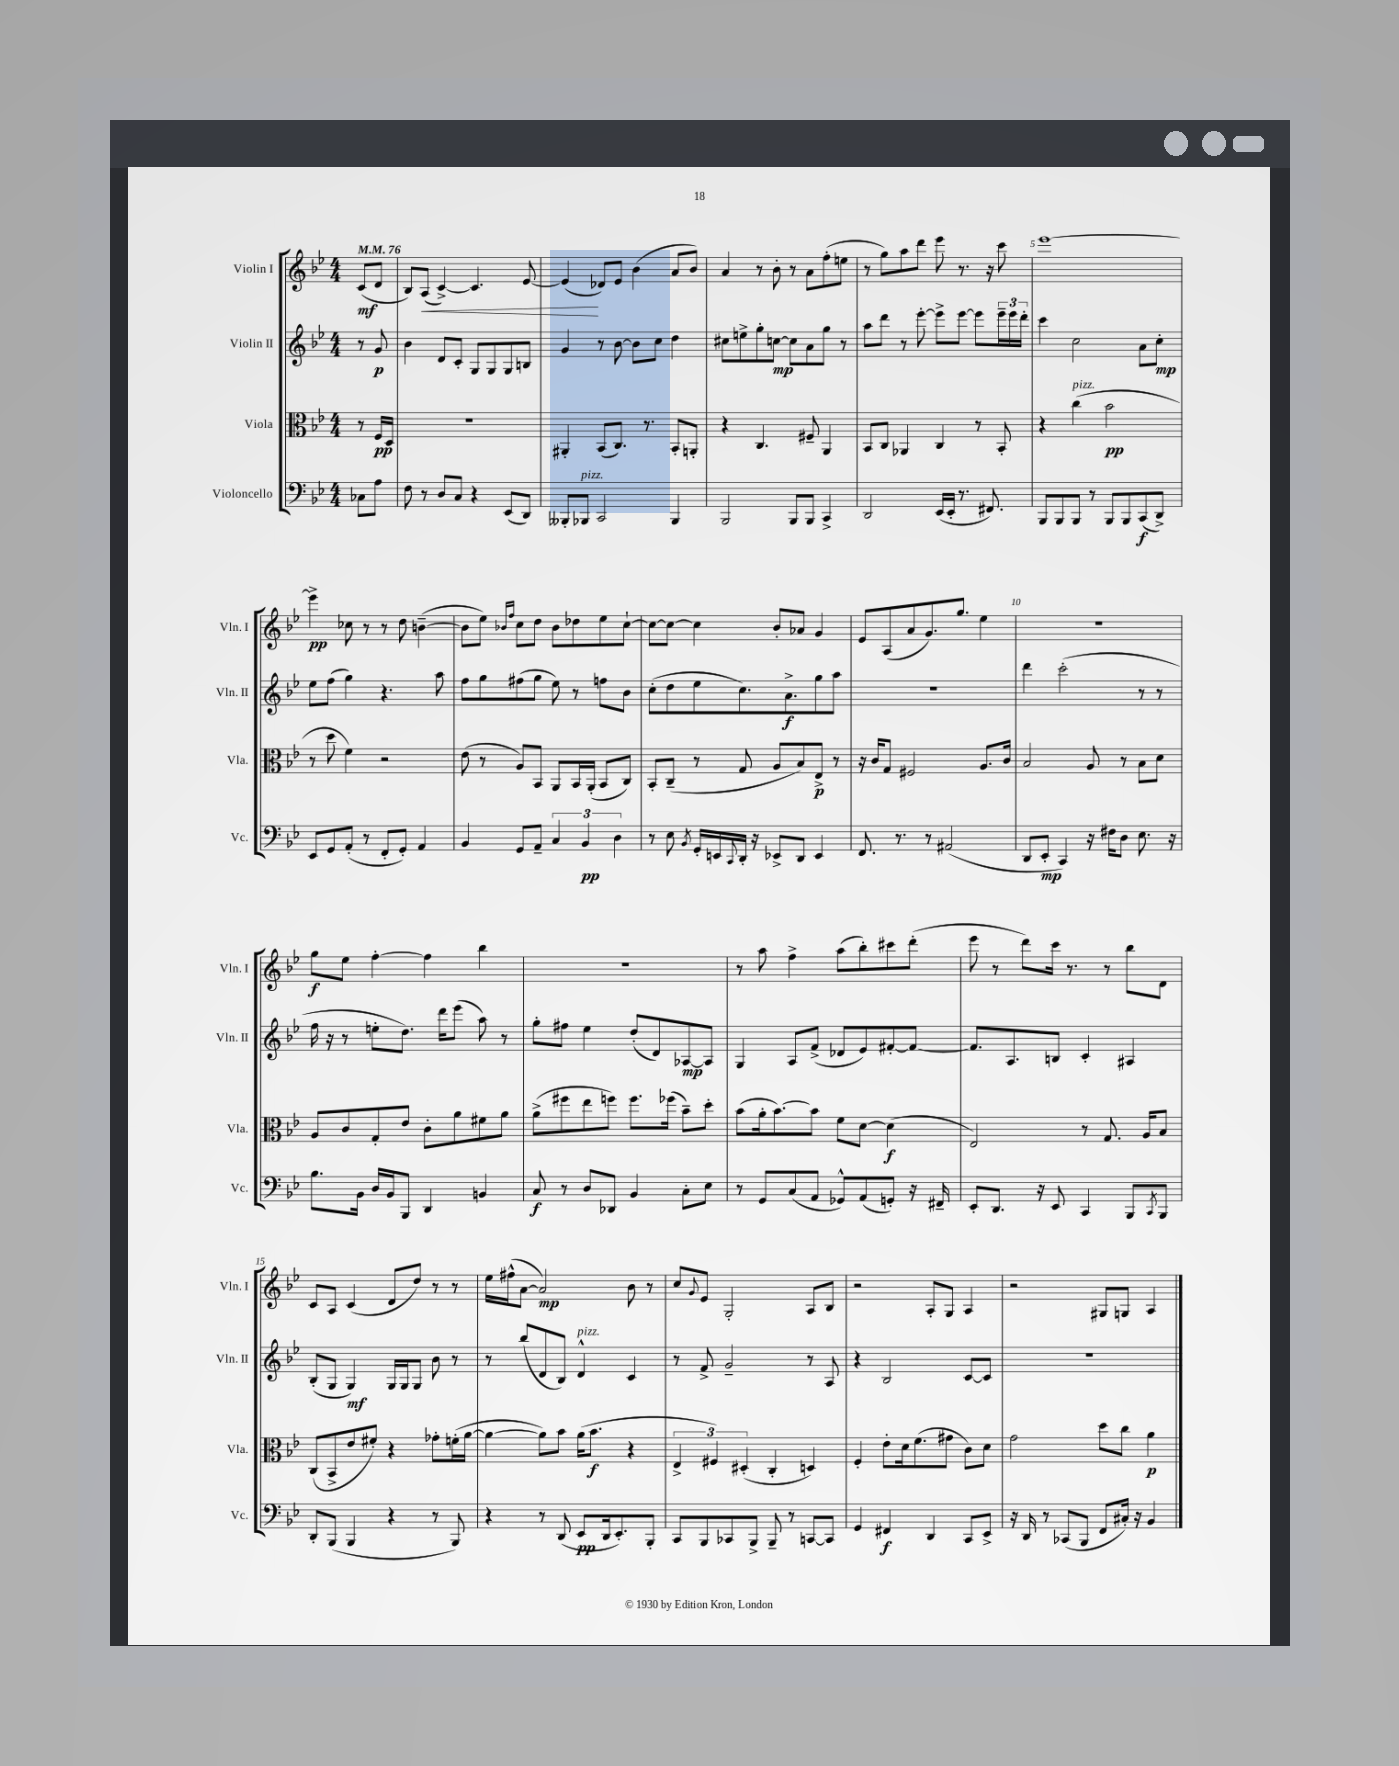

**kern	**dynam	**kern	**dynam	**kern	**dynam	**kern	**dynam
*part4	*part4	*part3	*part3	*part2	*part2	*part1	*part1
*staff4	*staff4	*staff3	*staff3	*staff2	*staff2	*staff1	*staff1
*I"Violoncello	*	*I"Viola	*	*I"Violin II	*	*I"Violin I	*
*I'Vc.	*	*I'Vla.	*	*I'Vln. II	*	*I'Vln. I	*
*clefF4	*	*clefC3	*	*clefG2	*	*clefG2	*
*k[b-e-]	*	*k[b-e-]	*	*k[b-e-]	*	*k[b-e-]	*
*M4/4	*	*M4/4	*	*M4/4	*	*M4/4	*
*MM76	*	*MM76	*	*MM76	*	*MM76	*
=	=	=	=	=	=	=	=
8C-X\L	.	8r	.	8r	.	(8c/L	mf
8A\J	.	16F/LL	pp	8g/	p	8d/J	.
.	.	16D/JJ	.	.	.	.	.
=1	=1	=1	=1	=1	=1	=1	=1
8F\	.	1r	.	4b-\	.	8B-/L)	.
!	!	!	!	!	!	!	!LO:HP:b
8r	.	.	.	.	.	(8A/J	<
8D/L	.	.	.	8d/L	.	[4c^/)	.
8C/J	.	.	.	8c'/J	.	.	.
4r	.	.	.	8G/L	.	4.c/]	.
.	.	.	.	8G/	.	.	.
(8EE-/L	.	.	.	8G/	.	.	.
8DD/J)	.	.	.	8Bn/J	.	[8e-/	.
=2	=2	=2	=2	=2	=2	=2	=2
8BBB--X'/L	.	4AA#X'/	.	4g/	.	(4e-/]	.
!LO:TX:a:i:t=pizz.	!	!	!	!	!	!	!
8BBB-X/J	.	.	.	.	.	.	.
2CC/	.	(8BB-/L	.	8r	.	8d-X/L)	[
.	.	8.C/J)	.	[8b-\	.	8e-/J	.
.	.	.	.	8b-\L]	.	(4b-\	.
.	.	8.r	.	.	.	.	.
.	.	.	.	8cc\J	.	.	.
4BBB-/	.	8BB-'/L	.	4dd\	.	8a/L	.
.	.	8AAn'/J	.	.	.	8b-/J)	.
=3	=3	=3	=3	=3	=3	=3	=3
2BBB-/	.	4r	.	8cc#X\L	.	4a/	.
.	.	.	.	8een^\	.	.	.
.	.	4.C/	.	8gg'\	.	8r	.
.	.	.	.	[8ccn\J	mp	8b-'\	.
8BBB-/L	.	.	.	8cc\L]	.	8r	.
8BBB-/J	.	8F#X~/	.	8a\	.	8a\L	.
4CC^/	.	4AA/	.	8gg\J	.	(8ff'\	.
.	.	.	.	8r	.	8een\J	.
=4	=4	=4	=4	=4	=4	=4	=4
2DD/	.	8BB-/L	.	8aa\L	.	8r	.
.	.	8C/J	.	8ddd\J	.	8gg\L)	.
.	.	4AA-X/	.	8r	.	8aa\	.
.	.	.	.	[8eee-'\	.	8ddd\J	.
(16EE-/LL	.	4C/	.	8eee-^\L]	.	8eee-\	.
16EE-'/JJ	.	.	.	.	.	.	.
8.r	.	.	.	[8eee-\J	.	8.r	.
.	.	8r	.	8eee-\L]	.	.	.
8.FF#X/)	.	.	.	.	.	16r	.
.	.	8BB-'/	.	24eee-~\L	.	8ccc\	.
.	.	.	.	24eee-\	.	.	.
.	.	.	.	24ddd'\JJ	.	.	.
=5	=5	=5	=5	=5	=5	=5	=5
8BBB-/L	.	4r	.	4ccc\	.	[1eee-	.
8BBB-/	.	.	.	.	.	.	.
!	!	!LO:TX:a:i:t=pizz.	!	!	!	!	!
8BBB-/J	.	(4cc\	.	2cc\	.	.	.
8r	.	.	.	.	.	.	.
8BBB-/L	.	2b-\	pp	.	.	.	.
8BBB-/	.	.	.	.	.	.	.
(8CC/	f	.	.	8a\L	.	.	.
8DD^/J)	.	.	.	8cc'\J	mp	.	.
!!LO:LB:g=z
=6	=6	=6	=6	=6	=6	=6	=6
8EE-/L	.	8r	.	8ee-\L	.	4eee-^\]	pp
8GG/	.	8dd\	.	(8ff\J	.	.	.
(8AA'/J	.	4f\)	.	4gg\)	.	8cc-X\	.
8r	.	.	.	.	.	8r	.
8FF'/L	.	2r	.	4.r	.	8r	.
8GG'/J)	.	.	.	.	.	8dd\	.
4AA/	.	.	.	.	.	([4bn~\	.
.	.	.	.	8aa\	.	.	.
=7	=7	=7	=7	=7	=7	=7	=7
4BB-/	.	(8e-\	.	8ff\L	.	8b\L]	.
.	.	8r	.	8gg\	.	8ee-\J)	.
.	.	.	.	.	.	16qqb-X/LL	.
.	.	.	.	.	.	16qqff/JJ	.
8GG/L	.	8A/L)	.	(8ff#X\	.	8cc\L	.
8AA~/J	.	8BB-/J	.	8gg\J	.	8dd\J	.
6C/	.	8AA/L	.	8ee-\)	.	8b-\L	.
.	.	16BB-/L	.	8r	.	8dd-X\	.
6BB-/	pp	.	.	.	.	.	.
.	.	(16AA'/JJ	.	.	.	.	.
.	.	8BB-/L	.	8ffn\L	.	8ee-\	.
6D\	.	.	.	.	.	.	.
.	.	8C/J)	.	8b-\J	.	[8cc`\J	.
=8	=8	=8	=8	=8	=8	=8	=8
8r	.	8BB-'/L	.	(8cc'\L	.	8cc\L_	.
8E-\	.	(8C~/J	.	8dd\	.	8cc\J_	.
8qBB-/	.	.	.	.	.	.	.
16GG'/LL	.	8r	.	8ee-\	.	4cc\]	.
16EEn/	.	.	.	.	.	.	.
8qqCC/	.	.	.	.	.	.	.
16DD'/JJ	.	8G/	.	8.cc\)	.	.	.
16r	.	.	.	.	.	.	.
8EE-X^/L	.	8A/L	.	.	.	8b-'/L	.
.	.	.	.	8.a^\	f	.	.
8DD/J	.	8B-/)	.	.	.	8a-X/J	.
4EE-/	.	8E-^/J	p	8gg\	.	4g/	.
.	.	8r	.	8aa\J	.	.	.
=9	=9	=9	=9	=9	=9	=9	=9
8.FF/	.	16r	.	1r	.	8e-/L	.
.	.	16c/KL	.	.	.	.	.
.	.	8G/J	.	.	.	(8A/	.
8.r	.	.	.	.	.	.	.
.	.	2F#X/	.	.	.	8a/	.
8r	.	.	.	.	.	8.g/)	.
(2AA#X/	.	.	.	.	.	.	.
.	.	.	.	.	.	8.gg/J	.
.	.	8.A/L	.	.	.	4ee-\	.
.	.	16c/Jk	.	.	.	.	.
=10	=10	=10	=10	=10	=10	=10	=10
8DD/L	.	2B-/	.	4ddd\	.	1r	.
8EE-'/J	mp	.	.	.	.	.	.
4CC/)	.	.	.	(2ccc'\	.	.	.
16r	.	8A/	.	.	.	.	.
16F#X\KL	.	.	.	.	.	.	.
8D\J	.	8r	.	.	.	.	.
8.E-\	.	8B-\L	.	8r	.	.	.
.	.	8d\J	.	8r	.	.	.
16r	.	.	.	.	.	.	.
!!LO:LB:g=z
=11	=11	=11	=11	=11	=11	=11	=11
8.B-\L	.	8A/L	.	16ff\	.	8gg\L	f
.	.	.	.	16r	.	.	.
.	.	8c/	.	8r	.	8ee-\J	.
16BB-\Jk	.	.	.	.	.	.	.
16D/LL	.	8G'/	.	8een'\L	.	[4ff'\	.
16BB-/J	.	.	.	.	.	.	.
8BBB-/J	.	8e-/J	.	8.dd\J)	.	.	.
4DD/	.	8c'\L	.	.	.	4ff\]	.
.	.	.	.	16ddd\KL	.	.	.
.	.	8a\	.	(8eee-\J	.	.	.
4BBn/	.	8f#X\	.	8aa\)	.	4bb-\	.
.	.	8a\J	.	8r	.	.	.
=12	=12	=12	=12	=12	=12	=12	=12
8C/	f	(8a^\L	.	8gg'\L	.	1r	.
8r	.	8ff#X\	.	8ff#X\J	.	.	.
8D/L	.	8ee-\	.	4ee-\	.	.	.
8DD-X/J	.	8ffn\J)	.	.	.	.	.
4BB-/	.	8.ff\L	.	(8dd'/L	.	.	.
.	.	.	.	8d/)	.	.	.
.	.	(16ff-X\Jk	.	.	.	.	.
8C'\L	.	8b-~\L)	.	[8A-X/	mp	.	.
8E-\J	.	8dd'\J	.	8A-/J]	.	.	.
=13	=13	=13	=13	=13	=13	=13	=13
8r	.	(8b-\L	.	4G/	.	8r	.
8GG/L	.	16a'\k	.	.	.	8aa\	.
.	.	[8.b-\)	.	.	.	.	.
(8C/	.	.	.	8A/L	.	4ff^\	.
8AA/J	.	8b-\J]	.	(8f^/J	.	.	.
8GG-X^^/L)	.	8f\L	.	8d-X/L	.	(8aa\L	.
(8AA/	.	[8d\J	.	8e-/)	.	8bb-'\)	.
8GGn'/J)	.	(4d\]	f	[8f#X'/	.	8ccc#X\	.
16r	.	.	.	8f#/J_	.	(8ddd'\J	.
16FF#X~/	.	.	.	.	.	.	.
=14	=14	=14	=14	=14	=14	=14	=14
8EE-'/L	.	2E-/)	.	8.f#/L]	.	8eee-\	.
8.DD/J	.	.	.	.	.	8r	.
.	.	.	.	8.A/	.	.	.
.	.	.	.	.	.	8ddd\L)	.
16r	.	.	.	.	.	.	.
8EE-/	.	.	.	8Bn/J	.	16ccc\Jk	.
.	.	.	.	.	.	8.r	.
4CC/	.	8r	.	4c'/	.	.	.
.	.	8.G/	.	.	.	8r	.
8BBB-/L	.	.	.	4A#X/	.	8bb-\L	.
.	.	16A/KL	.	.	.	.	.
8qCC/	.	.	.	.	.	.	.
8BBB-/J	.	8B-/J	.	.	.	8d\J	.
!!LO:LB:g=z
=15	=15	=15	=15	=15	=15	=15	=15
8DD'/L	.	(8C/L	.	(8B-'/L	.	8c/L	.
(8BBB-/J	.	8BB-^/	.	8G/J	.	8A/J	.
4BBB-/	.	8e-/	.	4G/)	mf	(4c/	.
.	.	8f#X'/J)	.	.	.	.	.
4r	.	4r	.	16G/LL	.	8d/L	.
.	.	.	.	16G/J	.	.	.
.	.	.	.	8G/J	.	8dd/J)	.
8r	.	8g-X'\L	.	8b-\	.	8r	.
8BBB-/)	.	(16fn'\L	.	8r	.	8r	.
.	.	[16a\JJ	.	.	.	.	.
=16	=16	=16	=16	=16	=16	=16	=16
4r	.	4a\_	.	8r	.	16ee-\LL	.
.	.	.	.	.	.	(16ff#X^^\J	.
.	.	.	.	(8bb-/L	.	[8a\J	.
8r	.	8a\L])	.	8d/	.	2a/])	mp
(8DD/	.	8b-\J	.	8B-/J)	.	.	.
!	!	!	!	!LO:TX:a:i:t=pizz.	!	!	!
8EE-/L	pp	(16a\KL	.	4d^^/	.	.	.
.	.	8.b-\J	f	.	.	.	.
16DD/k	.	.	.	.	.	.	.
8.EE-'/)	.	.	.	.	.	.	.
.	.	4r	.	4c/	.	8b-\	.
8BBB-'/J	.	.	.	.	.	8r	.
=17	=17	=17	=17	=17	=17	=17	=17
8CC/L	.	6E-^/	.	8r	.	8cc/L	.
.	.	.	.	.	.	8qqg/	.
8BBB-/	.	.	.	8f^/	.	8e-/J	.
.	.	6F#X/)	.	.	.	.	.
8CC-X/	.	.	.	2g~/	.	2G'/	.
.	.	(6D#X'/	.	.	.	.	.
8BBB-^/J	.	.	.	.	.	.	.
8BBB-~/	.	4C'/	.	.	.	.	.
8r	.	.	.	.	.	.	.
[8CCn/L	.	4Dn/)	.	8r	.	8A/L	.
8CC/J]	.	.	.	8A/	.	8B-/J	.
=18	=18	=18	=18	=18	=18	=18	=18
4GG/	.	4F'/	.	4r	.	2r	.
4FF#X/	f	8e-'\L	.	2B-/	.	.	.
.	.	16d\k	.	.	.	.	.
.	.	(8.f\	.	.	.	.	.
4DD/	.	.	.	.	.	8A'/L	.
.	.	8g#X\J	.	.	.	8G/J	.
8CC/L	.	8c\L)	.	[8c/L	.	4A/	.
8EE-^/J	.	8d\J	.	8c/J]	.	.	.
=19	=19	=19	=19	=19	=19	=19	=19
16r	.	2g\	.	1r	.	2r	.
16DD/	.	.	.	.	.	.	.
8r	.	.	.	.	.	.	.
(8CC-X/L	.	.	.	.	.	.	.
8BBB-/J	.	.	.	.	.	.	.
8FF/L	.	8dd\L	.	.	.	8G#X/L	.
16C#X'/Jk)	.	8cc\J	.	.	.	8Gn/J	.
16r	.	.	.	.	.	.	.
4BB-/	.	4a\	p	.	.	4A/	.
==	==	==	==	==	==	==	==
*-	*-	*-	*-	*-	*-	*-	*-
